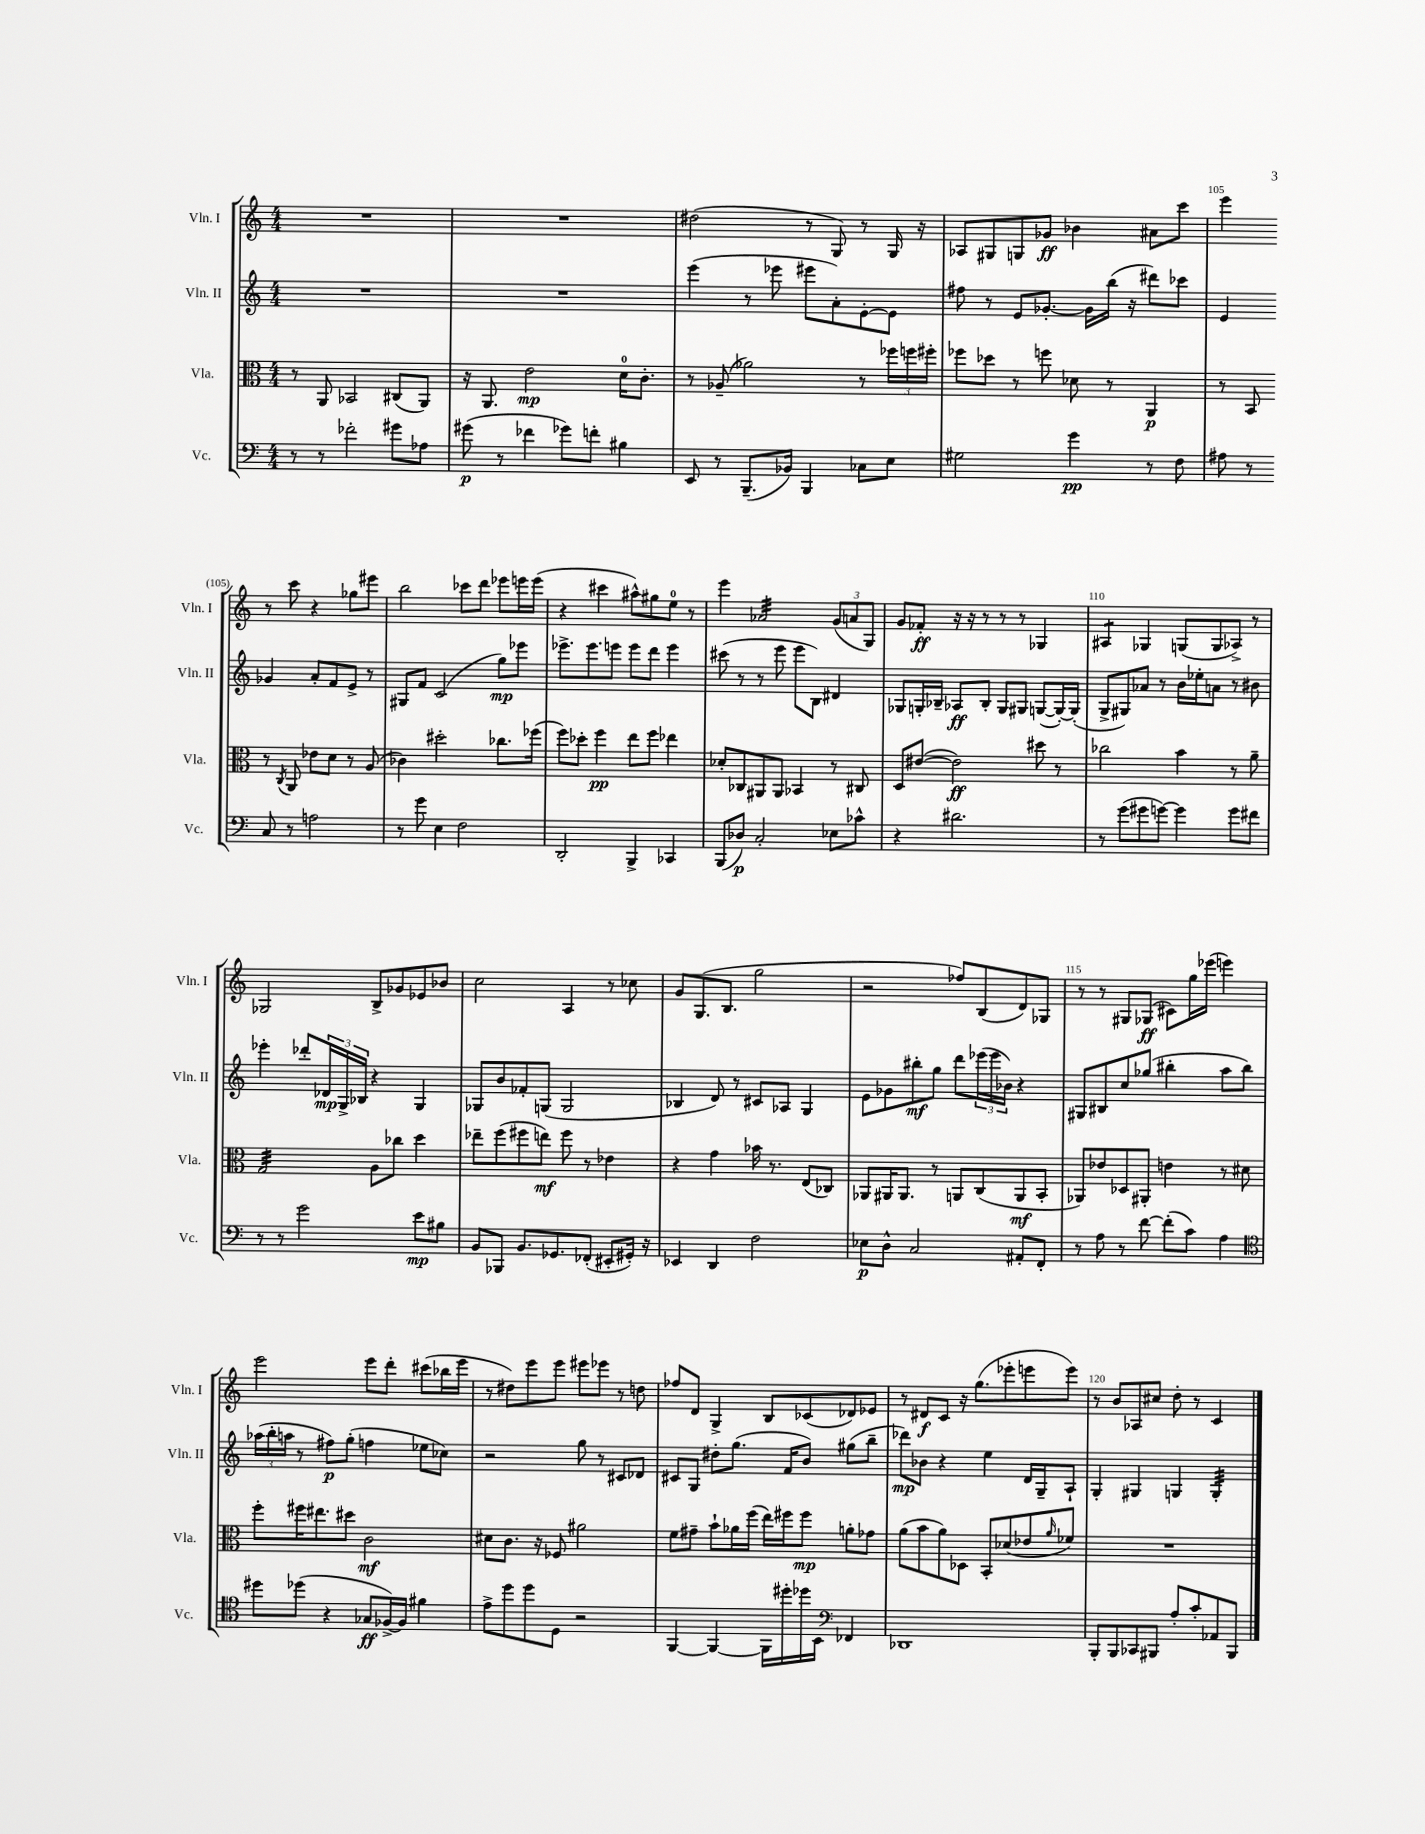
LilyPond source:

<<
\new StaffGroup <<
\new Staff = "s0" \with { instrumentName = "Vln. I" shortInstrumentName = "Vln. I" } {
    \clef treble \key c \major \numericTimeSignature \time 4/4
    R1 |
    R1 |
    dis''2( r8 g8) r8 g16 r16 |
    aes8 gis8 g8 ges'8\ff bes'4 ais'8 c'''8 |
    e'''4 r8 c'''8 r4 ges''8 eis'''8 |
    b''2 ces'''8 d'''8 ees'''8 e'''16 e'''16( |
    r4 cis'''4 ais''8-^) gis''8 e''8-0 r8 |
    e'''4 aes'2:32 \tuplet 3/2 { g'8( a'8 g8) } |
    g'8 fes'8-.\ff r16 r16 r8 r8 r8 ges4 |
    ais4:8 ges4 g8( g8 aes8->) r8 |
    ges2 b8-> ges'8 ees'8 bes'8 |
    c''2 a4 r8 ces''8 |
    g'8 g8.( b8. g''2 |
    r2 fes''8) b8( d'8) ges8 |
    r8 r8 gis8 ges8\ff( cis'8) g''16 ees'''16( e'''4) |
    e'''2 e'''8 d'''8-. cis'''8( bes''16 e'''16 |
    r8 dis''8) e'''8 e'''8 eis'''8 ees'''8 r8 d''8 |
    fes''8 d'8 g4-> b8 ces'8( des'8) ees'8 |
    r8 dis'8\f c'8 r16 g''8.( ees'''8-. e'''8 e'''8) |
    r8 b'8 aes8 cis''8 d''8-. r8 c'4 \bar "|." |
}
\new Staff = "s1" \with { instrumentName = "Vln. II" shortInstrumentName = "Vln. II" } {
    \clef treble \key c \major \numericTimeSignature \time 4/4
    R1 |
    R1 |
    e'''4( r8 ees'''8 eis'''8 a'8-.) e'8~-. e'8 |
    fis''8 r8 e'8 ges'8.~-. ges'16 b''16( r16 dis'''8) ces'''8 |
    e'4 ges'4 a'8-. f'8 e'8-> r8 |
    gis8 f'8 c'2( g''8\mp) ees'''8 |
    ees'''8.-> ees'''8. e'''8 e'''8 d'''8 e'''4 |
    cis'''8( r8 r8 e'''8 e'''8 b8) dis'4 |
    ges8 g16-. bes16-- aes8\ff bes8-. g8 gis8 g8~( g16~-.) g16-.( |
    g8-> gis8) aes'8 r8 b'16 ees''16-. a'8 r8 bis'8 |
    ees'''4-. des'''8-. \tuplet 3/2 { des'16\mp g16-> bes16 } r4 g4 |
    ges8 b'8 fes'8-. g8( g2 |
    bes4 d'8) r8 cis'8 aes8 g4 |
    e'8 ges'8 bis''8-.\mf g''8 d'''8 \tuplet 3/2 { ees'''16( ees'''16 bes'16) } r4 |
    gis8 bis8 c''8 ges''8( bis''4-. a''8 bis''8) |
    \tuplet 3/2 { aes''16( b''16-. a''16 } r8 fis''8\p) g''8-.( f''4 ees''8 ces''8) |
    r2 g''8 r8 cis'8 des'8 |
    cis'8 g8 dis''8-. g''8.( f'16 b'8) gis''8( b''8-- |
    des'''8\mp) bes'8 r4 e''4 d'16 g16-- a8-! |
    g4-. gis4 g4 g4:32-. \bar "|." |
}
\new Staff = "s2" \with { instrumentName = "Vla." shortInstrumentName = "Vla." } {
    \clef alto \key c \major \numericTimeSignature \time 4/4
    r8 a,8 bes,2 cis8( a,8) |
    r16 a,8. e'2\mp d'16-0 c'8.-. |
    r8 aes8--( aes'2) r8 \tuplet 3/2 { fes''16 f''16 fis''16-. } |
    fes''8 des''8 r8 f''8 des'8 r8 a,4\p |
    r8 b,8 r8 \acciaccatura { c8 } a,8 ees'8 d'8 r8 a8( |
    ces'4) dis''2-. ces''8. fes''16( |
    f''8) des''8-. f''4\pp e''8 f''8 ees''4 |
    des'8-. ces8 ais,8 ais,8 bes,4 r8 cis8 |
    d8 eis'8~( eis'2\ff) dis''8 r8 |
    ces''2 b'4 r8 a'8-- |
    g2:32 a8 ces''8 d''4 |
    ees''8-- f''8( fis''8 e''8\mf) fis''8 r8 ees'4 |
    r4 g'4 bes'16 r8. e8( ces8) |
    aes,8 ais,16 ais,8. r8 a,8 c8( a,8\mf b,8-. |
    aes,8) ees'8 des8 ais,8-. e'4 r8 dis'8 |
    f''8-. fis''16 eis''8. dis''8 c'2\mf |
    dis'8 c'8. r16 fes8 ais'2 |
    f'8 gis'8-- b'8-! aes'16 f''16( e''16) fis''16 fis''8\mp a'8-. ges'8 |
    a'8( b'8 a'8) des8 b,8-. des'8( ees'8 \grace { a'16 } fes'8) |
    R1 \bar "|." |
}
\new Staff = "s3" \with { instrumentName = "Vc." shortInstrumentName = "Vc." } {
    \clef bass \key c \major \numericTimeSignature \time 4/4
    r8 r8 fes'2-. gis'8 aes8 |
    gis'8\p( r8 fes'4 ges'8) f'8-. bis4 |
    e,8 r8 b,,8.--( bes,16) b,,4 ces8 e8 |
    gis2 g'4\pp r8 f8 |
    ais8 r8 c8 r8 a2 |
    r8 g'8 e4 f2 |
    d,2-. b,,4-> ces,4 |
    b,,8( des8\p) c2-. ees8 ces'8-^ |
    r4 dis'2. |
    r8 g'8( gis'8 g'8~) g'4 g'8 fis'8 |
    r8 r8 g'2 e'8\mp bis8 |
    b,8 bes,,8 b,8. ges,8. fes,8-.( eis,8-. gis,16-.) r16 |
    ees,4 d,4 f2 |
    ees8\p d8-^ c2 ais,8-. f,8-. |
    r8 a8 r8 f'8~ f'8-.( c'8) a4 |
    \clef tenor dis''8 des''8( r4 ges8\ff fes16~->) fes16 fis'4 |
    e'8-> d''8 d''8 d8 r2 |
    f,4~ f,4~ f,16 dis''16-. des''16 b,16 \clef bass fes,4 |
    des,1 |
    b,,8-. b,,8 ces,8 bis,,8 a8-. c'8-. aes,8 bis,,8 \bar "|." |
}
>>
>>
\layout { \context { \Score currentBarNumber = #101 \override BarNumber.break-visibility = ##(#f #t #t) barNumberVisibility = #(every-nth-bar-number-visible 5) } }
